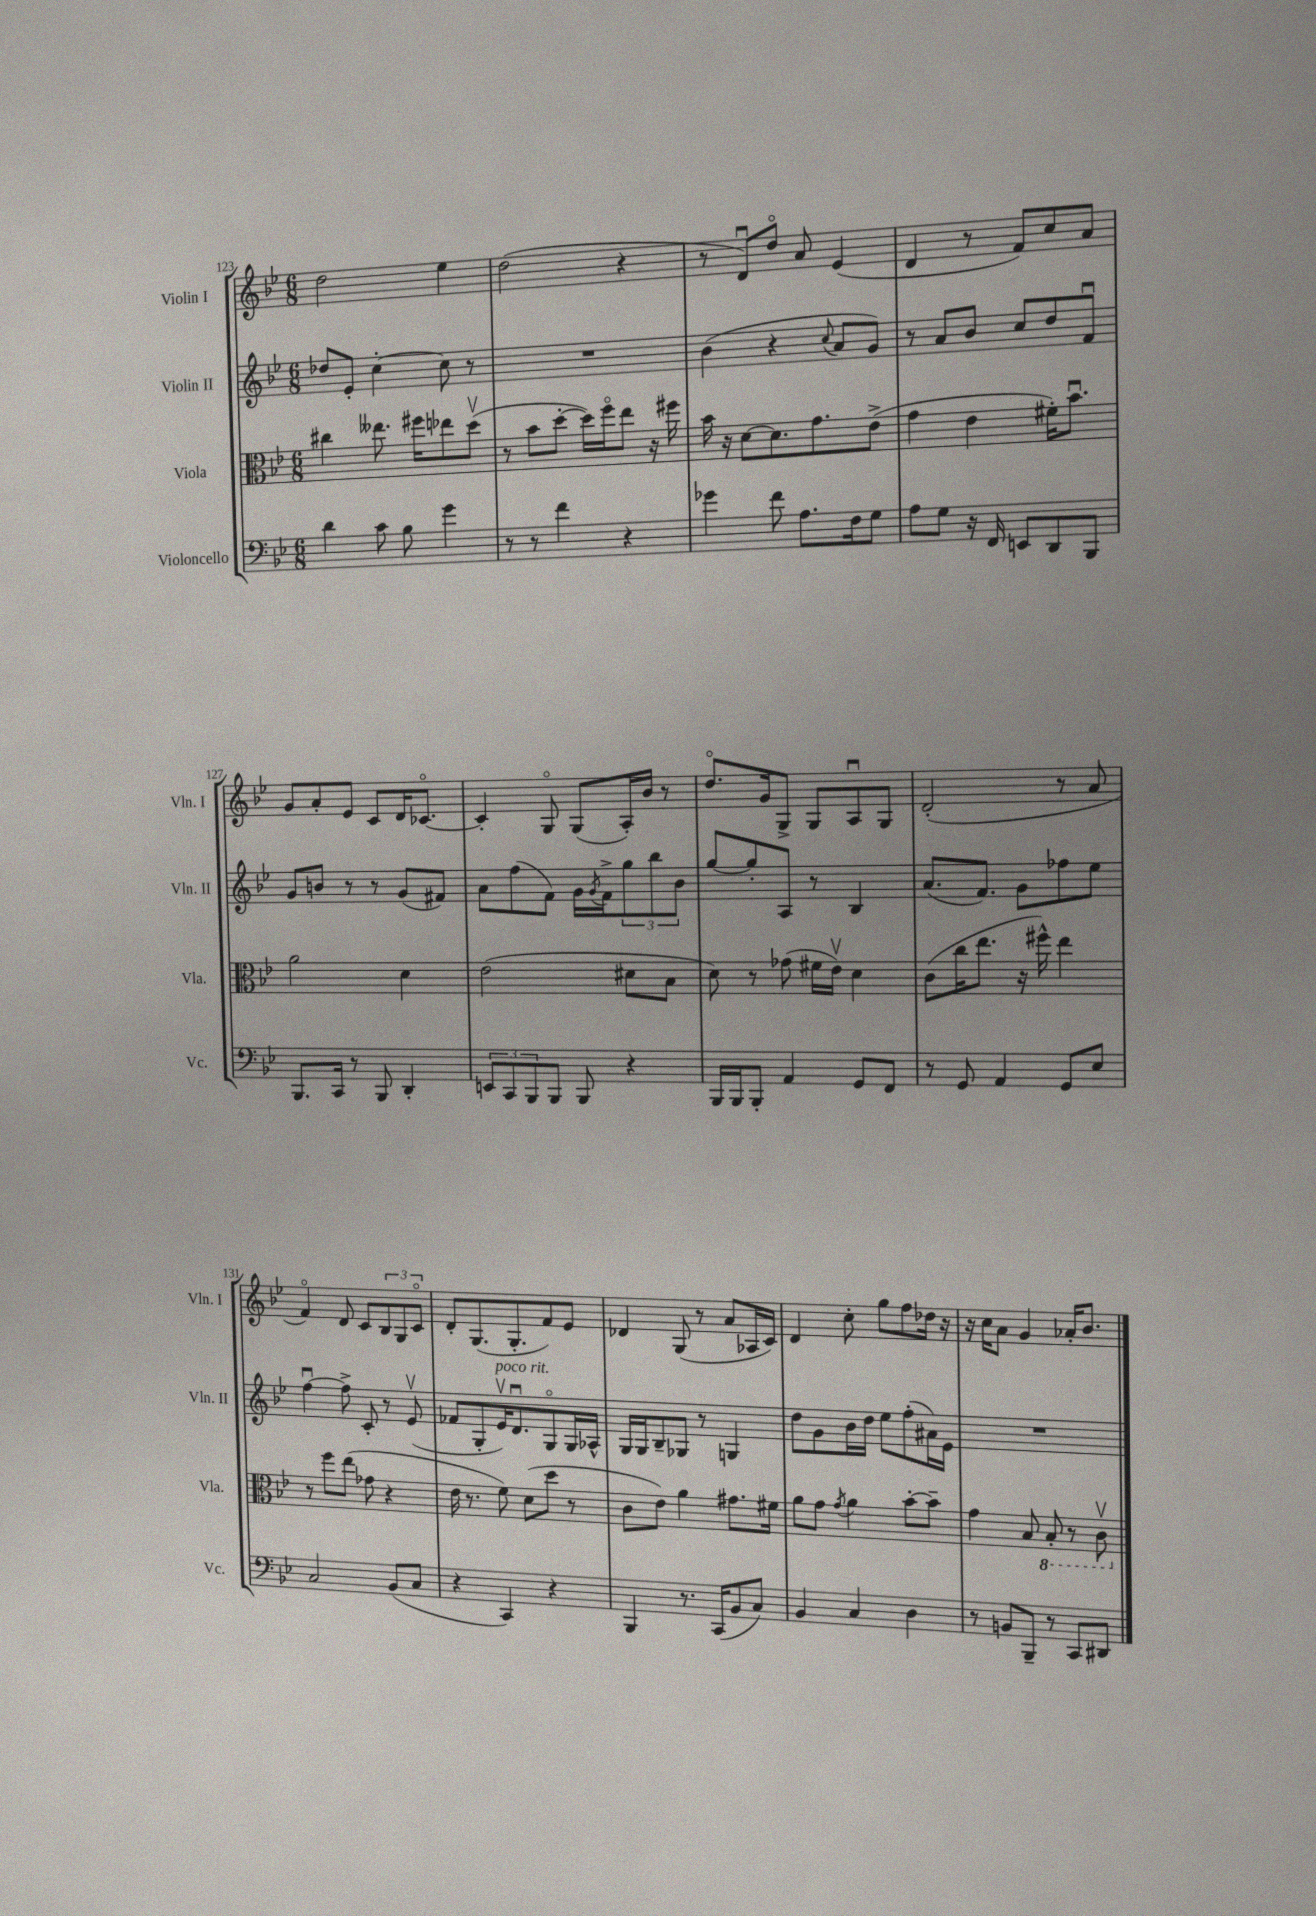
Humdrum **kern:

**kern	**kern	**kern	**kern
*part4	*part3	*part2	*part1
*staff4	*staff3	*staff2	*staff1
*I"Violoncello	*I"Viola	*I"Violin II	*I"Violin I
*I'Vc.	*I'Vla.	*I'Vln. II	*I'Vln. I
*clefF4	*clefC3	*clefG2	*clefG2
*k[b-e-]	*k[b-e-]	*k[b-e-]	*k[b-e-]
*M6/8	*M6/8	*M6/8	*M6/8
=123	=123	=123	=123
4d\	4cc#X\	8dd-X/L	2dd\
.	.	8e-'/J	.
8c\	8.ee--X\	[4cc'\	.
8B-\	.	.	.
.	16ff#X\KL	.	.
4g\	8ee-X\	8cc\]	4ee-\
.	(8ddv\J	8r	.
=124	=124	=124	=124
8r	8r	2.r	(2dd\
8r	8b-\L	.	.
4f\	[8dd'\J	.	.
.	16dd\LL])	.	.
.	16ff\J	.	.
4r	8ee-\J	.	4r
.	16r	.	.
.	16ff#X\	.	.
=125	=125	=125	=125
4g-X\	16b-\	(4b-\	8r
.	16r	.	.
.	[8d\L	.	8du/L)
8f\	8.d\]	4r	8dd/J
8.A\L	.	.	8a/
.	8.g\	.	.
.	.	8qqcc/	.
.	.	8a/L	(4e-/
16F\k	.	.	.
8G\J	(8e-^\J	8g/J)	.
=126	=126	=126	=126
8A\L	4g\	8r	4d/
8G\J	.	8a/L	.
16r	4e-\	8b-/J	8r
16FF/	.	.	.
8EEn/L	.	8cc/L	8f/L)
8DD/	16f#X'\KL)	8dd/	8cc/
.	8.b-u\J	.	.
8BBB-/J	.	8fu/J	8a/J
!!LO:LB:g=z
=127	=127	=127	=127
8.BBB-/L	2a\	8g/L	8g/L
.	.	8bn/J	8a'/
16CC/Jk	.	.	.
8r	.	8r	8e-/J
8BBB-/	.	8r	8c/L
4DD'/	4d\	(8g/L	16d/K
.	.	.	[8.c-X/J
.	.	8f#X/J)	.
=128	=128	=128	=128
12EEn/L	(2e-\	8a\L	4c-'/]
12CC/	.	.	.
.	.	(8ff\	.
12BBB-/	.	.	.
8BBB-/J	.	8f\J)	8G/
8BBB-/	.	16g\LL	(8G/L
.	.	8qg/	.
.	.	16f^\J	.
4r	8d#X\L	12gg\	16A'/L)
.	.	.	16b-/JJ
.	.	12bb-\	.
.	8B-\J	.	8r
.	.	12b-\J	.
=129	=129	=129	=129
16BBB-/LL	8d\)	[8gg/L	8.dd/L
16BBB-/J	.	.	.
8BBB-'/J	8r	8gg'/]	.
.	.	.	16g/k
4AA/	(8g-X\	8A/J	8G^/J
.	16f#X\LL	8r	8G/L
.	16e-v\JJ)	.	.
8GG/L	4d\	4B-/	8Au/
8FF/J	.	.	8G/J
=130	=130	=130	=130
8r	(8c\L	(8.a/L	(2d'/
8GG/	16cc\K	.	.
.	8.ee-\J	8.f/J)	.
4AA/	.	.	.
.	16r	8g\L	.
.	16ff#X^^\)	.	.
8GG/L	4ee-\	8ff-X\	8r
8E-/J	.	8ee-\J	8a/
!!LO:LB:g=z
=131	=131	=131	=131
2C/	8r	[4ffu\	4f/)
.	8ff\L	.	.
.	(8ee-\J	8ff^\]	8d/
.	8g-X\	8c'/	8c/L
(8BB-/L	4r	8r	12B-/
.	.	.	12G/
8C/J	.	(8e-v/	.
.	.	.	12c/J
=132	=132	=132	=132
4r	16e-\	8f-X/L	8d'/L
.	8.r	.	.
.	.	8G'/	(8.G/
!	!	!LO:TX:a:i:t=poco rit.	!
4CC/)	8f\)	16e-v/K)	.
.	.	8.du/	8.G'/
.	(8d\L	.	.
4r	8dd\J	8G/	8f/)
.	8r	16G/L	8e-/J
.	.	16A-X^^/JJ	.
=133	=133	=133	=133
4BBB-/	8c\L	16G/LL	4d-X/
.	.	16G/J	.
.	8e-\J)	8B-~/	.
8.r	4a\	8G-X/J	(8G/
.	.	8r	8r
(16CC/KL	.	.	.
8BB-/	8.g#X\L	4Gn/	8a/L
8C/J)	.	.	16A-X/L
.	16f#X\Jk	.	16c/JJ)
=134	=134	=134	=134
4BB-/	8a\L	8dd\L	4d/
.	8g\J	8g\	.
.	8qg/	.	.
4C/	4a\	16b-\L	8cc'\
.	.	16dd\JJ	.
.	.	8ee-\L	8gg\L
4D\	[8b-'\L	(8ff'\	8ff\
.	8b-~\J]	16a#X\L)	16dd-X\Jk
.	.	16e-\JJ	16r
=135	=135	=135	=135
8r	4g\	2.r	16r
.	.	.	16cc\KL
8BBn/L	.	.	8a\J
8BBB-~/J	8B-/	.	4g/
*	*8ba	*	*
8r	8BB-'/	.	.
8CC/L	8r	.	16a-X'/KL
.	.	.	8.b-/J
8DD#X/J	8Cv\	.	.
*	*X8ba	*	*
==	==	==	==
*-	*-	*-	*-
